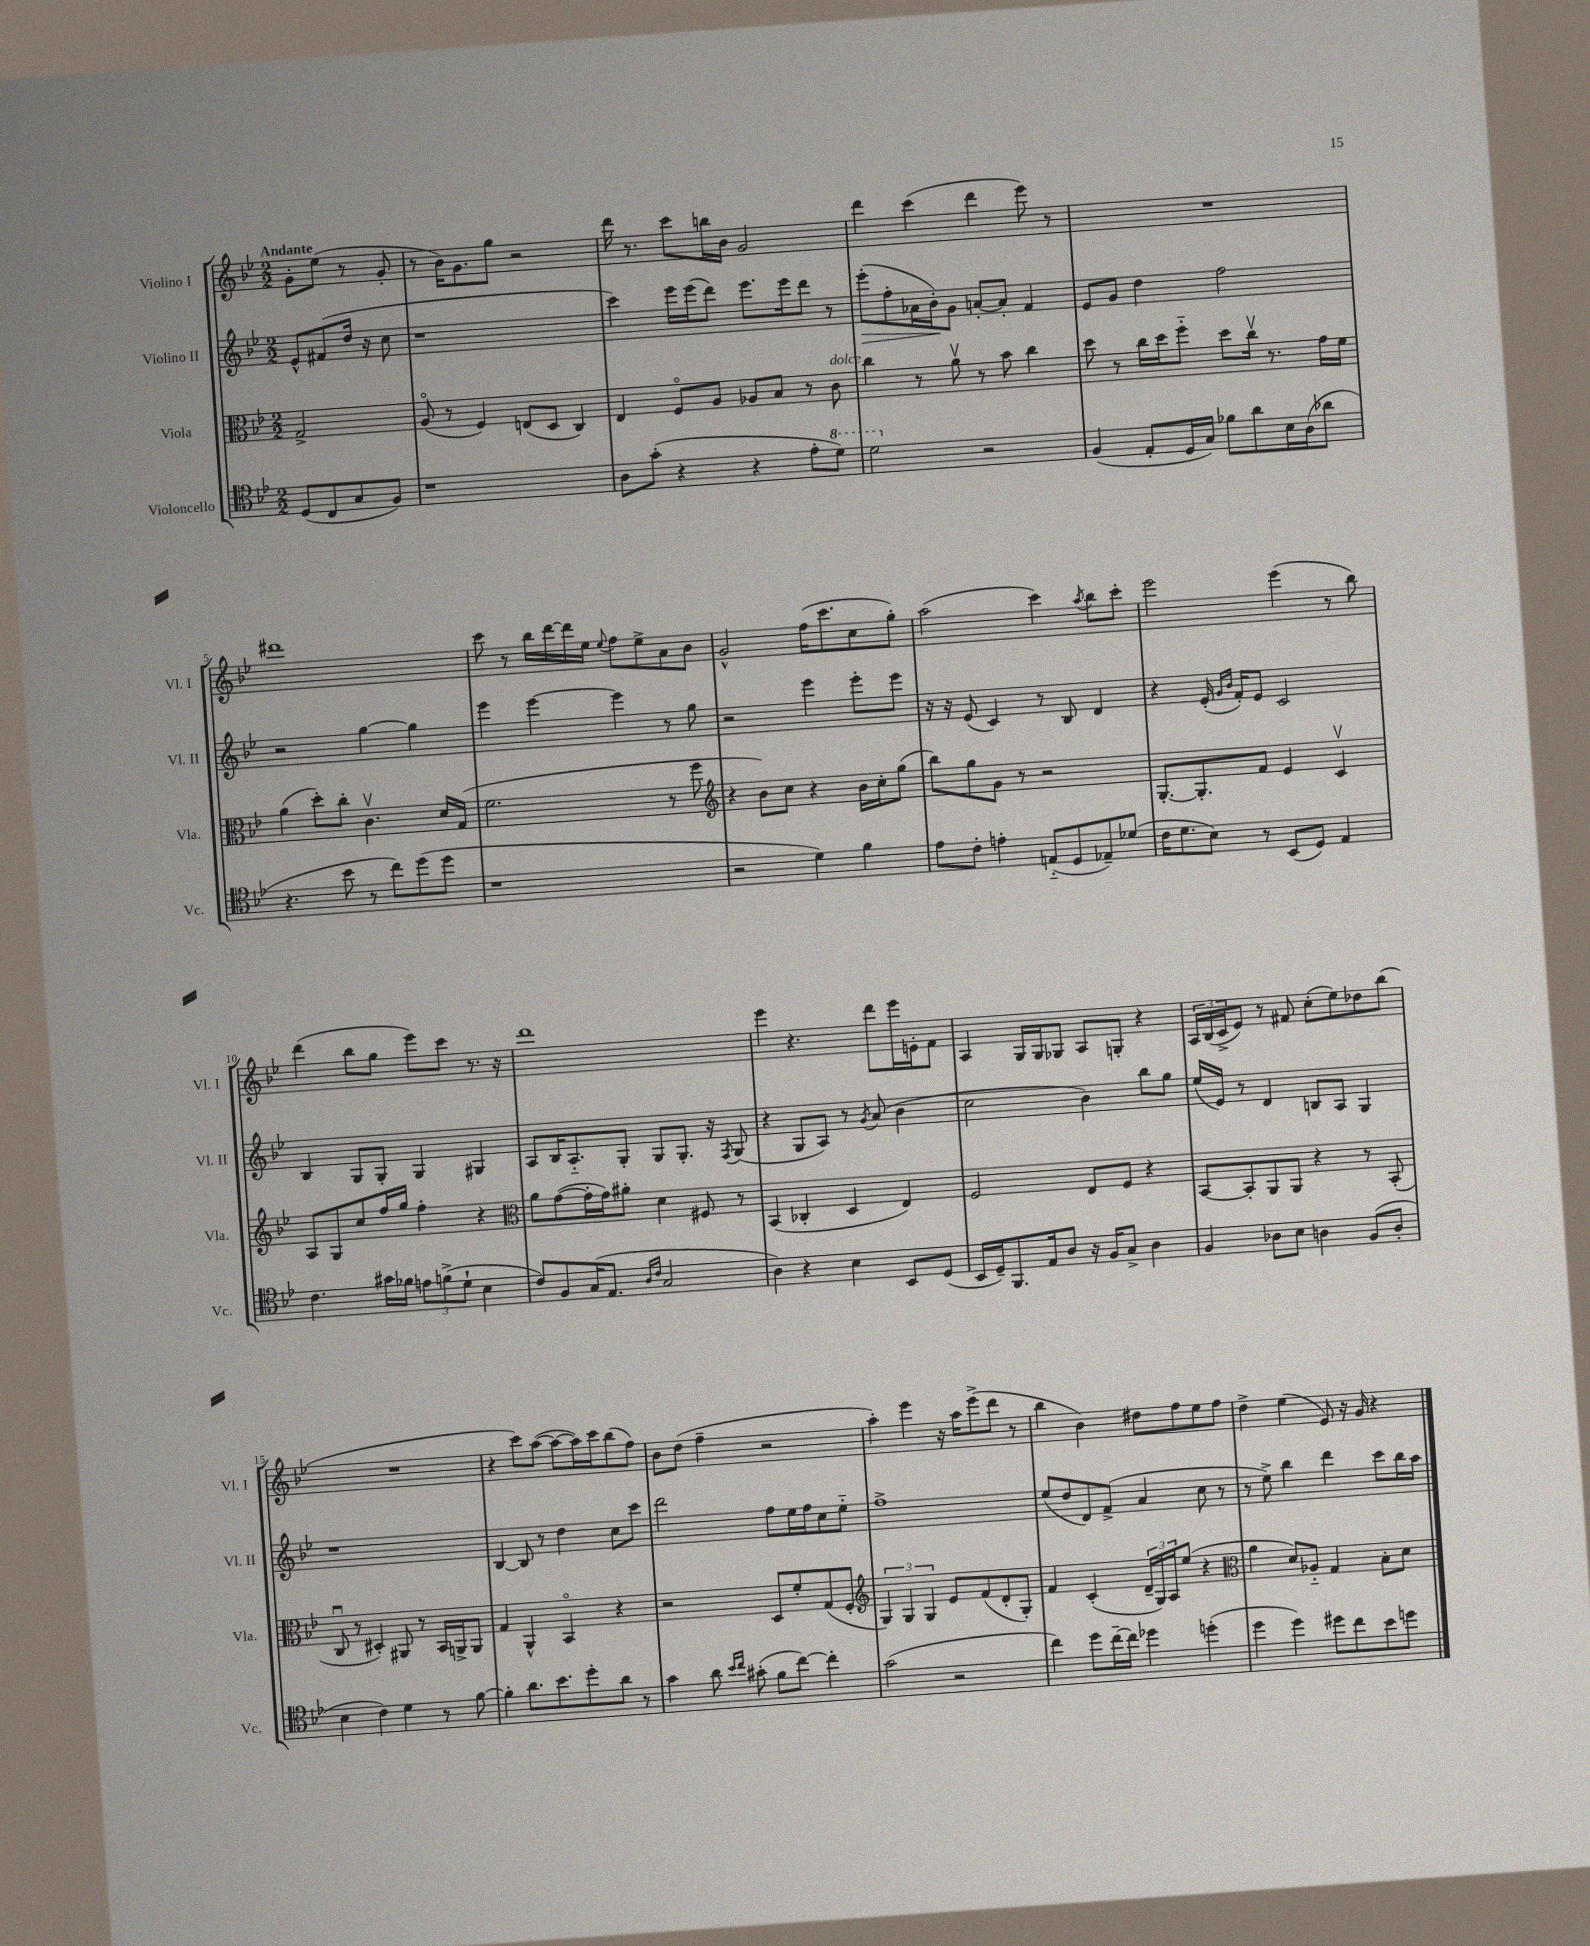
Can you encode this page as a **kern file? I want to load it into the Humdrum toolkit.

**kern	**kern	**kern	**dynam	**kern
*part4	*part3	*part2	*part2	*part1
*staff4	*staff3	*staff2	*staff2	*staff1
*I"Violoncello	*I"Viola	*I"Violino II	*	*I"Violino I
*I'Vc.	*I'Vla.	*I'Vl. II	*	*I'Vl. I
*clefC4	*clefC3	*clefG2	*	*clefG2
*k[b-e-]	*k[b-e-]	*k[b-e-]	*	*k[b-e-]
*M2/2	*M2/2	*M2/2	*	*M2/2
=	=	=	=	=
!	!	!	!	!LO:TX:a:B:t=Andante
(8D/L	2G^/	8e-^^/L	.	8g'\L
8C/	.	(8f#X/	.	(8ee-\J
8G/	.	16dd/Jk	.	8r
.	.	16r	.	.
8F/J)	.	8cc\	.	8g'/
=1	=1	=1	=1	=1
1r	(8A/	1r	.	8r
.	8r	.	.	16b-\KL)
.	.	.	.	8.g\
.	4F/)	.	.	.
.	.	.	.	8gg\J
.	(8En/L	.	.	2r
.	8D/J	.	.	.
.	4C/)	.	.	.
=2	=2	=2	=2	=2
8A\L	4E-/	4ccc\)	.	16ddd\
.	.	.	.	8.r
(8g'\J	.	.	.	.
4r	8F/L	16eee-\LL	.	8ccc\L
.	.	(16eee-\J	.	.
.	8A/J	8ddd\J)	.	16bbn\L
.	.	.	.	16b-\JJ
4r	8A-X/L	8.eee-\L	.	2g/
.	8B-/J	.	.	.
.	.	16eee-\k	.	.
8e-'\L	8r	8ddd\J	.	.
*8va	*	*	*	*
!	!LO:TX:a:i:t=dolce	!	!	!
8dd\J)	8c\	8r	.	.
=3	=3	=3	=3	=3
!	!	!	!LO:HP:b	!
2dd\	4cc\	(8eee-'\L	>	4ddd\
.	.	8ff'\	.	.
.	8r	16a-X\L	.	(4ccc\
.	.	16b-'\J)	.	.
.	8av\	8g\J	]	.
*X8va	*	*	*	*
2r	8r	[8an'/L	.	4ddd\
.	8b-\	8a'/J]	.	.
.	4cc\	4f/	.	8eee-\)
.	.	.	.	8r
=4	=4	=4	=4	=4
(4F/	8dd\	8e-/L	.	1r
.	8r	8g/J	.	.
8E-'/L	16cc\LL	4dd\	.	.
.	16dd\J	.	.	.
16D/L	8ff\J	.	.	.
16G/JJ)	.	.	.	.
8f-X\L	8dd\L	2ff\	.	.
8a\	16ccv\Jk	.	.	.
.	8.r	.	.	.
16B-\L	.	.	.	.
(16A\J	.	.	.	.
8a-X\J	16g\LL	.	.	.
.	16f\JJ	.	.	.
!!LO:LB:g=z
=5	=5	=5	=5	=5
4.r	(4a\	2r	.	1ddd#X
.	8dd'\L)	.	.	.
8b-\	8cc'\J	.	.	.
8r	4.cv\	[4gg\	.	.
8cc\L)	.	.	.	.
(8dd\	.	4gg\]	.	.
8dd\J	16d/LL	.	.	.
.	(16G/JJ	.	.	.
=6	=6	=6	=6	=6
1r	2.f\	4eee-\	.	8ccc\
.	.	.	.	8r
.	.	[4eee-\	.	16bb-\LL
.	.	.	.	[16ddd\
.	.	.	.	16ddd\]
.	.	.	.	16ee-\JJ
.	.	.	.	8qqee-/
.	.	4eee-\]	.	8ff\L
.	.	.	.	8ee-^\
.	8r	8r	.	8a\
.	8ff\	8gg\	.	8b-\J
=7	=7	=7	=7	=7
*	*clefG2	*	*	*
2r	4r	2r	.	2g^^/
.	8b-\L)	.	.	.
.	8cc\J	.	.	.
4d\)	4r	4eee-\	.	(16ff\KL
.	.	.	.	8.ccc\
4f\	16b-\LL	8eee-'\L	.	8cc\
.	16cc'\J	.	.	.
.	(8gg\J	8eee-\J	.	8gg'\J)
=8	=8	=8	=8	=8
8e-\L	8bb-\L)	16r	.	(2aa\
.	.	16r	.	.
8c'\J	8gg\	(8e-/	.	.
4en'\	8g\J	4c/)	.	.
.	8r	.	.	.
(8En/L	2r	8r	.	4ccc\)
8D/	.	8B-/	.	.
.	.	.	.	8qaa/
8E-X~/)	.	4d/	.	8bb-\L
(8d-X/J	.	.	.	8ccc'\J
=9	=9	=9	=9	=9
16c\KL	[8.G'/L	4r	.	2eee-\
8.d\	.	.	.	.
.	8.G'/]	.	.	.
8B-\J)	.	(16e-'/	.	.
.	.	16qqg/LL	.	.
.	.	16qqb-/JJ	.	.
.	.	16f'/KL)	.	.
8r	8f/J	8e-/J	.	.
(8BB-/L	4e-/	2c/	.	(4eee-\
8D/J)	.	.	.	.
4E-/	4cv/	.	.	8r
.	.	.	.	8bb-\)
!!LO:LB:g=z
=10	=10	=10	=10	=10
4.c\	8A/L	4B-/	.	(4ddd\
.	8G/	.	.	.
.	8cc/	8G/L	.	8bb-\L
16g#X\LL	16ff/L	8G'/J	.	8gg\J
16f-X\JJ	16gg/JJ	.	.	.
12en\L	4ff'\	4G/	.	8eee-\L)
(12fn^\	.	.	.	.
.	.	.	.	8ccc\J
12d`\J	.	.	.	.
4B-\	4r	4G#X/	.	8.r
.	.	.	.	16r
=11	=11	=11	=11	=11
*	*clefC3	*	*	*
8c/L)	8a\L	8A/L	.	1ddd
8F/	([8g\	16B-/K	.	.
.	.	8.A/	.	.
(16G/K	16g'\L]	.	.	.
8.E-/J	16g\J)	.	.	.
.	8a#X'\J	8G'/J	.	.
16qqA/LL	.	.	.	.
16qqc/JJ	.	.	.	.
2G/	4d\	8G/L	.	.
.	.	8.G'/J	.	.
.	8F#X/	.	.	.
.	.	16r	.	.
.	.	8qF/	.	.
.	8r	(8G/	.	.
=12	=12	=12	=12	=12
4A\)	(4BB-/	4r	.	4eee-\
4r	4C-X'/	8G/L	.	4.r
.	.	8A/J)	.	.
4B-\	4D/	8r	.	.
.	.	8qg/	.	.
.	.	(8a/	.	8ddd\L
8BB-/L	4E-/)	4b-\	.	16eee-\L
.	.	.	.	16en'\J
(8D/J	.	.	.	8f\J
=13	=13	=13	=13	=13
16BB-/LL	2F/	2cc\	.	4A/
16D~/J)	.	.	.	.
8.FF/	.	.	.	.
.	.	.	.	16G/LL
16E-/k	.	.	.	16G/J
8A/J	.	.	.	8G-X/J
16r	8E-/L	4b-\)	.	8A/L
16F/KL	.	.	.	.
8G^/J	8F/J	.	.	8Gn'/J
4A\	4r	8bb-\L	.	4r
.	.	8gg\J	.	.
=14	=14	=14	=14	=14
4F/	[8BB-/L	(16ee-/LL	.	24A/LL
.	.	.	.	(24B-/
.	.	16e-/JJ)	.	.
.	.	.	.	24c^/J
.	8BB-'/]	8r	.	8e-/J)
8A-X\L	8AA/	4d/	.	8r
8B-\J	8AA/J	.	.	8f#X/
4An\	4r	8Bn/L	.	(8cc'\L
.	.	8A/J	.	8ee-\)
(8F/L	8r	4G/	.	8dd-X\
8A'/J	(8BB-'/	.	.	(8bb-\J
!!LO:LB:g=z
=15	=15	=15	=15	=15
4B-\	8Cu/	1r	.	1r
.	8r	.	.	.
4c\)	4D#X'/)	.	.	.
4d\	8AA#X/	.	.	.
.	8r	.	.	.
8r	16BB-/LL	.	.	.
.	16AAn^/J	.	.	.
[8f\	8AA/J	.	.	.
=16	=16	=16	=16	=16
4f'\]	4G/	[4B-/	.	4r
8.a\L	4AA^^/	8B-/]	.	8ccc\L)
.	.	8r	.	([8aa\J
8.b-\	.	.	.	.
.	4BB-/	4dd\	.	8aa\L_
8dd'\	.	.	.	16aa\L])
.	.	.	.	16ccc\J
8a\J	4r	8cc\L	.	(8bb-\
8r	.	8ccc\J	.	8ff\J)
=17	=17	=17	=17	=17
4g\	2r	2ddd\	.	8b-\L
.	.	.	.	(8dd\J
8a\	.	.	.	4ff~\
16qqb-/LL	.	.	.	.
16qqcc/JJ	.	.	.	.
(8g#X'\	.	.	.	.
8f\L	8D/L	8ff\L	.	2r
[8cc\J)	8f'/	16ee-\L	.	.
.	.	16ff\J	.	.
4cc'\]	(8G/	8cc\	.	.
.	8F'/J	8ee-\J	.	.
=18	=18	=18	=18	=18
*	*clefG2	*	*	*
(2g\	6G/)	1ff^	.	4aa'\)
.	6G/	.	.	.
.	.	.	.	4eee-\
.	6G/	.	.	.
2r	8e-/L	.	.	16r
.	.	.	.	16aa\KL
.	(8f/	.	.	(8eee-^\
.	8d'/	.	.	8ddd\J
.	8G'/J)	.	.	8r
=19	=19	=19	=19	=19
4cc\)	4f/	(8ee-/L	.	4bb-\
.	.	8dd/	.	.
8dd\L	(4c'/	8d/)	.	4b-\)
[16cc~\L	.	(8f^/J	.	.
16cc\JJ]	.	.	.	.
4dd-X\	24d~/LL	4a/	.	8dd#X\L
.	24G/)	.	.	.
.	24A/J	.	.	.
.	(8ee-/J	.	.	8ff\
(4ddn'\	4r	8cc\	.	8ee-\
.	.	8r	.	8ff\J
=20	=20	=20	=20	=20
*	*clefC3	*	*	*
4dd\	4a\	8r	.	4dd^\
.	.	8ee-^\)	.	.
4dd\)	8d/L)	4bb-\	.	(4ee-\
.	8A-X/J	.	.	.
8dd#X\L	4G/	4ddd\	.	8e-/)
8cc\	.	.	.	16r
.	.	.	.	16g/
8b-\	8B-'\L	8ccc\L	.	4r
8ddn\J	8d\J	16bb-\L	.	.
.	.	16aa\JJ	.	.
==	==	==	==	==
*-	*-	*-	*-	*-
